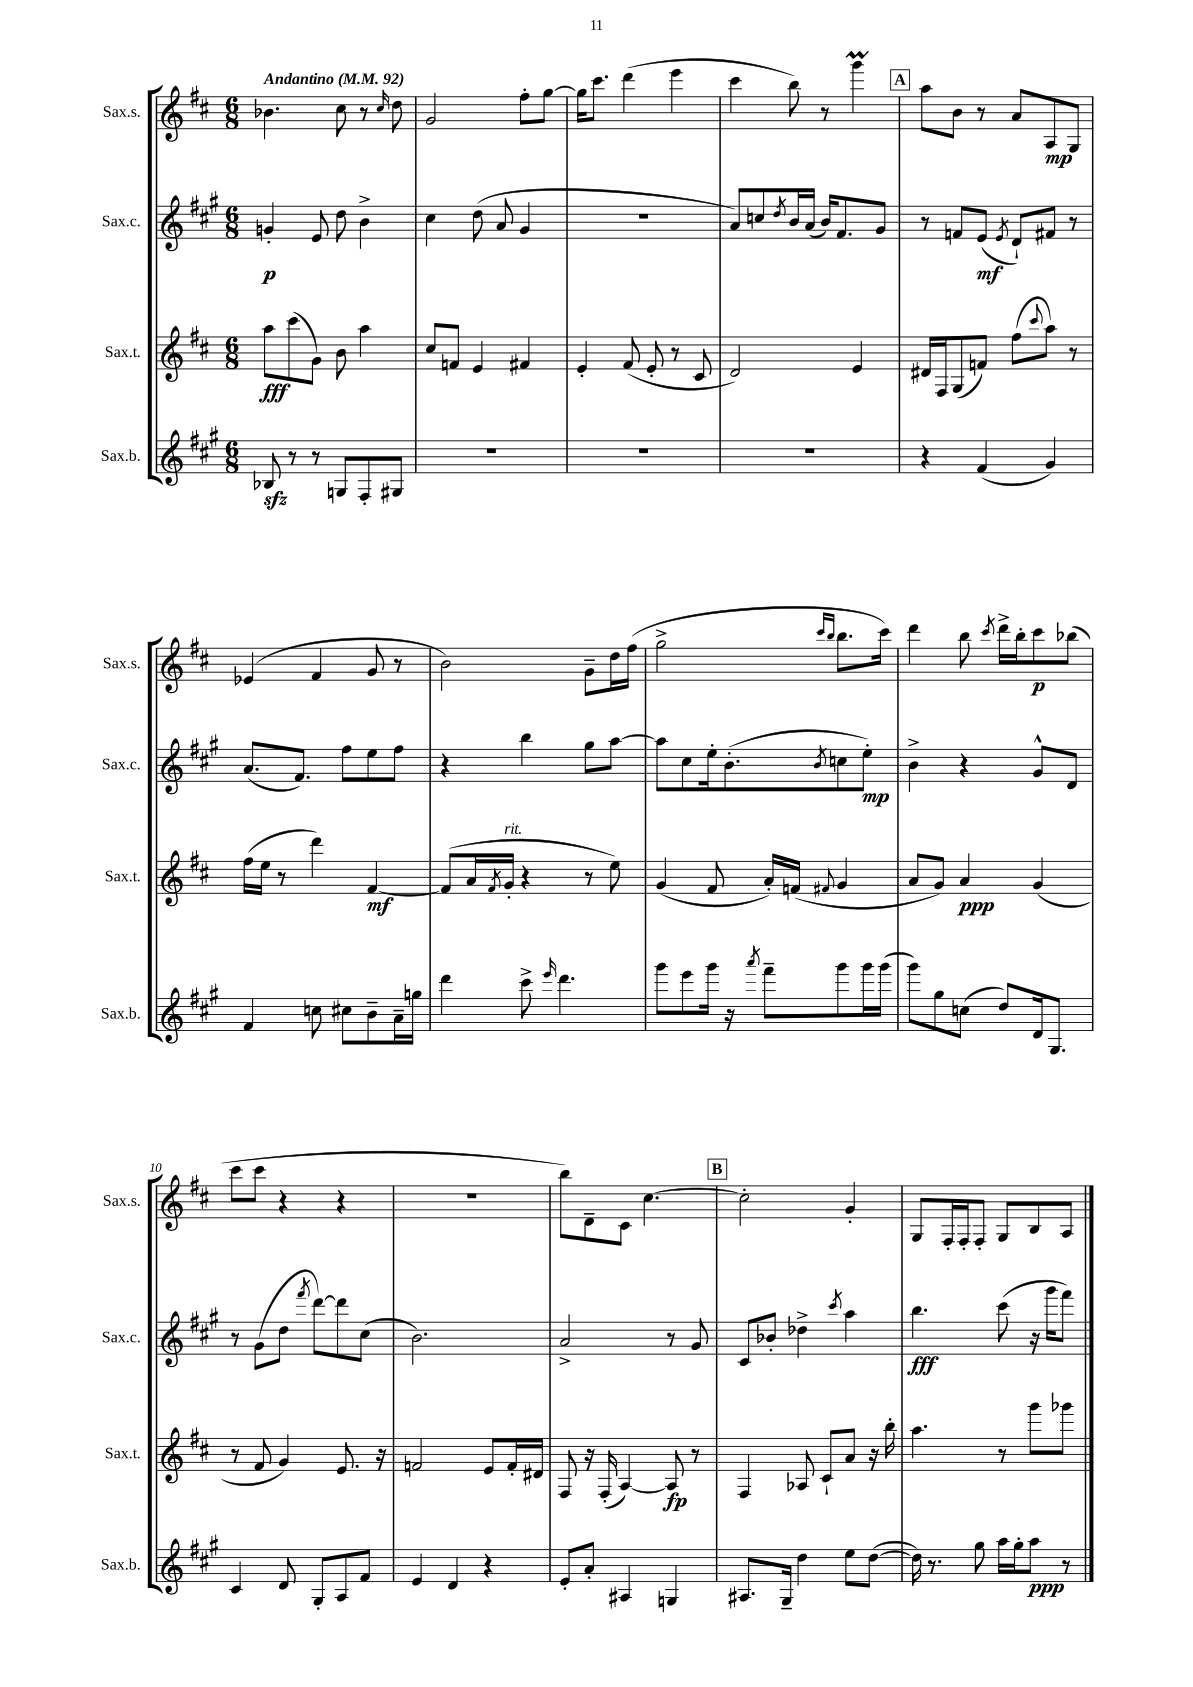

**kern	**dynam	**kern	**dynam	**kern	**dynam	**kern	**dynam
*part4	*part4	*part3	*part3	*part2	*part2	*part1	*part1
*staff4	*staff4	*staff3	*staff3	*staff2	*staff2	*staff1	*staff1
*I"Sax.b.	*	*I"Sax.t.	*	*I"Sax.c.	*	*I"Sax.s.	*
*I'Sax.b.	*	*I'Sax.t.	*	*I'Sax.c.	*	*I'Sax.s.	*
*clefG2	*	*clefG2	*	*clefG2	*	*clefG2	*
*k[f#c#g#]	*	*k[f#c#]	*	*k[f#c#g#]	*	*k[f#c#]	*
*M6/8	*	*M6/8	*	*M6/8	*	*M6/8	*
*MM92	*	*MM92	*	*MM92	*	*MM92	*
=1	=1	=1	=1	=1	=1	=1	=1
!	!	!	!	!	!	!LO:TX:a:B:t=Andantino	!
8B-Xzz/	.	8aa\L	fff	4gn'/	p	4.b-X\	.
8r	.	(8ccc#\	.	.	.	.	.
8r	.	8g\J)	.	8e/	.	.	.
8Gn/L	.	8b\	.	8dd\	.	8cc#\	.
8F#'/	.	4aa\	.	4b^\	.	8r	.
.	.	.	.	.	.	16qqcc#/	.
8G#X/J	.	.	.	.	.	8dd\	.
=2	=2	=2	=2	=2	=2	=2	=2
2.r	.	8cc#/L	.	4cc#\	.	2g/	.
.	.	8fn/J	.	.	.	.	.
.	.	4e/	.	(8dd\	.	.	.
.	.	.	.	8a/	.	.	.
.	.	4f#X/	.	4g#/	.	8ff#'\L	.
.	.	.	.	.	.	[8gg\J	.
=3	=3	=3	=3	=3	=3	=3	=3
2.r	.	4e'/	.	2.r	.	16gg\KL]	.
.	.	.	.	.	.	8.ccc#\J	.
.	.	(8f#/	.	.	.	(4ddd\	.
.	.	8e'/	.	.	.	.	.
.	.	8r	.	.	.	4eee\	.
.	.	8c#/	.	.	.	.	.
=4	=4	=4	=4	=4	=4	=4	=4
2.r	.	2d/)	.	8a/L)	.	4ccc#\	.
.	.	.	.	8ccn/	.	.	.
.	.	.	.	8qdd/	.	.	.
.	.	.	.	16b/L	.	8bb\)	.
.	.	.	.	(16a/JJ	.	.	.
.	.	.	.	16b/KL)	.	8r	.
.	.	.	.	8.f#/	.	.	.
.	.	4e/	.	.	.	4gggM\	.
.	.	.	.	8g#/J	.	.	.
!!LO:REH:place=s1:t=A
=5	=5	=5	=5	=5	=5	=5	=5
4r	.	16d#X/LL	.	8r	.	8aa\L	.
.	.	16F#/J	.	.	.	.	.
.	.	(8G/	.	8fn/L	.	8b\J	.
(4f#/	.	8fn/J)	.	(8e/J	mf	8r	.
.	.	.	.	8qe/	.	.	.
.	.	(8ff#\L	.	8d`/L)	.	8a/L	.
.	.	8qqccc#/	.	.	.	.	.
4g#/)	.	8aa\J)	.	8f#X/J	.	8A/	mp
.	.	8r	.	8r	.	8G/J	.
!!LO:LB:g=z
=6	=6	=6	=6	=6	=6	=6	=6
4f#/	.	(16ff#\LL	.	(8.a/L	.	(4e-X/	.
.	.	16ee\JJ	.	.	.	.	.
.	.	8r	.	.	.	.	.
.	.	.	.	8.f#/J)	.	.	.
8ccn\	.	4ddd\)	.	.	.	4f#/	.
8cc#X\L	.	.	.	8ff#\L	.	.	.
8b~\	.	[4f#/	mf	8ee\	.	8g/	.
16a~\L	.	.	.	8ff#\J	.	8r	.
16ggn\JJ	.	.	.	.	.	.	.
=7	=7	=7	=7	=7	=7	=7	=7
4ddd\	.	(8f#/L]	.	4r	.	2b\)	.
.	.	16a/L	.	.	.	.	.
.	.	8qf#/	.	.	.	.	.
!	!	!LO:TX:a:i:t=rit.	!	!	!	!	!
.	.	16g'/JJ	.	.	.	.	.
8ccc#^\	.	4r	.	4bb\	.	.	.
16qqeee/	.	.	.	.	.	.	.
4.ddd\	.	.	.	.	.	.	.
.	.	8r	.	8gg#\L	.	8g~\L	.
.	.	8ee\)	.	[8aa\J	.	16dd\L	.
.	.	.	.	.	.	(16ff#\JJ	.
=8	=8	=8	=8	=8	=8	=8	=8
8ggg#\L	.	(4g/	.	8aa\L]	.	2gg^\	.
8eee\	.	.	.	8cc#\	.	.	.
16ggg#\Jk	.	8f#/	.	16ee'\k	.	.	.
16r	.	.	.	(8.b'\	.	.	.
8qaaa/	.	.	.	.	.	.	.
8fff#~\L	.	16a'/LL)	.	.	.	.	.
.	.	(16fn/JJ	.	.	.	.	.
.	.	.	.	.	.	16qqccc#/LL	.
.	.	8qqf#X/	.	8qb/	.	16qqbb/JJ	.
8ggg#\	.	4g/	.	8ccn\	.	8.bb\L	.
16ggg#\L	.	.	.	8ee'\J)	mp	.	.
(16ggg#\JJ	.	.	.	.	.	16ccc#\Jk)	.
=9	=9	=9	=9	=9	=9	=9	=9
8ggg#\L)	.	8a/L	.	4b^\	.	4ddd\	.
8gg#\	.	8g/J)	.	.	.	.	.
(8ccn\J	.	4a/	ppp	4r	.	8bb\	.
.	.	.	.	.	.	8qccc#/	.
8dd/L)	.	.	.	.	.	16ddd^\LL	.
.	.	.	.	.	.	16bb'\J	.
16d/k	.	(4g/	.	8g#^^/L	.	8ccc#\	p
8.G#/J	.	.	.	.	.	.	.
.	.	.	.	8d/J	.	(8bb-X\J	.
!!LO:LB:g=z
=10	=10	=10	=10	=10	=10	=10	=10
4c#/	.	8r	.	8r	.	8ccc#\L	.
.	.	8f#/	.	(8g#\L	.	8ccc#\J	.
8d/	.	4g/)	.	8dd\J	.	4r	.
.	.	.	.	8qfff#/	.	.	.
8G#'/L	.	.	.	[8ddd\L)	.	.	.
8A/	.	8.e/	.	8ddd\]	.	4r	.
8f#/J	.	.	.	(8cc#\J	.	.	.
.	.	16r	.	.	.	.	.
=11	=11	=11	=11	=11	=11	=11	=11
4e/	.	2fn/	.	2.b\)	.	2.r	.
4d/	.	.	.	.	.	.	.
4r	.	8e/L	.	.	.	.	.
.	.	16f'/L	.	.	.	.	.
.	.	16d#X/JJ	.	.	.	.	.
=12	=12	=12	=12	=12	=12	=12	=12
8e'/L	.	8F#/	.	2a^/	.	8bb\L)	.
8a'/J	.	16r	.	.	.	8d~\	.
.	.	(16F#'/	.	.	.	.	.
4A#X/	.	[4A/)	.	.	.	8c#\J	.
.	.	.	.	.	.	[4.cc#\	.
4Gn/	.	8A/]	fp	8r	.	.	.
.	.	8r	.	8g#/	.	.	.
!!LO:REH:place=s1:t=B
=13	=13	=13	=13	=13	=13	=13	=13
8.A#X/L	.	4F#/	.	8c#/L	.	2cc#'\]	.
.	.	.	.	8b-X'/J	.	.	.
16G#~/Jk	.	.	.	.	.	.	.
4dd\	.	8A-X/	.	4dd-X^\	.	.	.
.	.	8c#`/L	.	.	.	.	.
.	.	.	.	8qccc#/	.	.	.
8ee\L	.	8a/J	.	4aa\	.	4g'/	.
([8dd\J	.	16r	.	.	.	.	.
.	.	16bb'\	.	.	.	.	.
=14	=14	=14	=14	=14	=14	=14	=14
16dd\])	.	4.aa\	.	4.bb\	fff	8G/L	.
8.r	.	.	.	.	.	.	.
.	.	.	.	.	.	16F#'/L	.
.	.	.	.	.	.	16F#'/J	.
8gg#\	.	.	.	.	.	8F#'/J	.
16aa\LL	.	8r	.	(8ccc#\	.	8G/L	.
16gg#'\J	.	.	.	.	.	.	.
8aa\J	ppp	8ggg\L	.	16r	.	8B/	.
.	.	.	.	16ggg#\KL	.	.	.
8r	.	8ggg-X\J	.	8fff#\J)	.	8A/J	.
==	==	==	==	==	==	==	==
*-	*-	*-	*-	*-	*-	*-	*-
